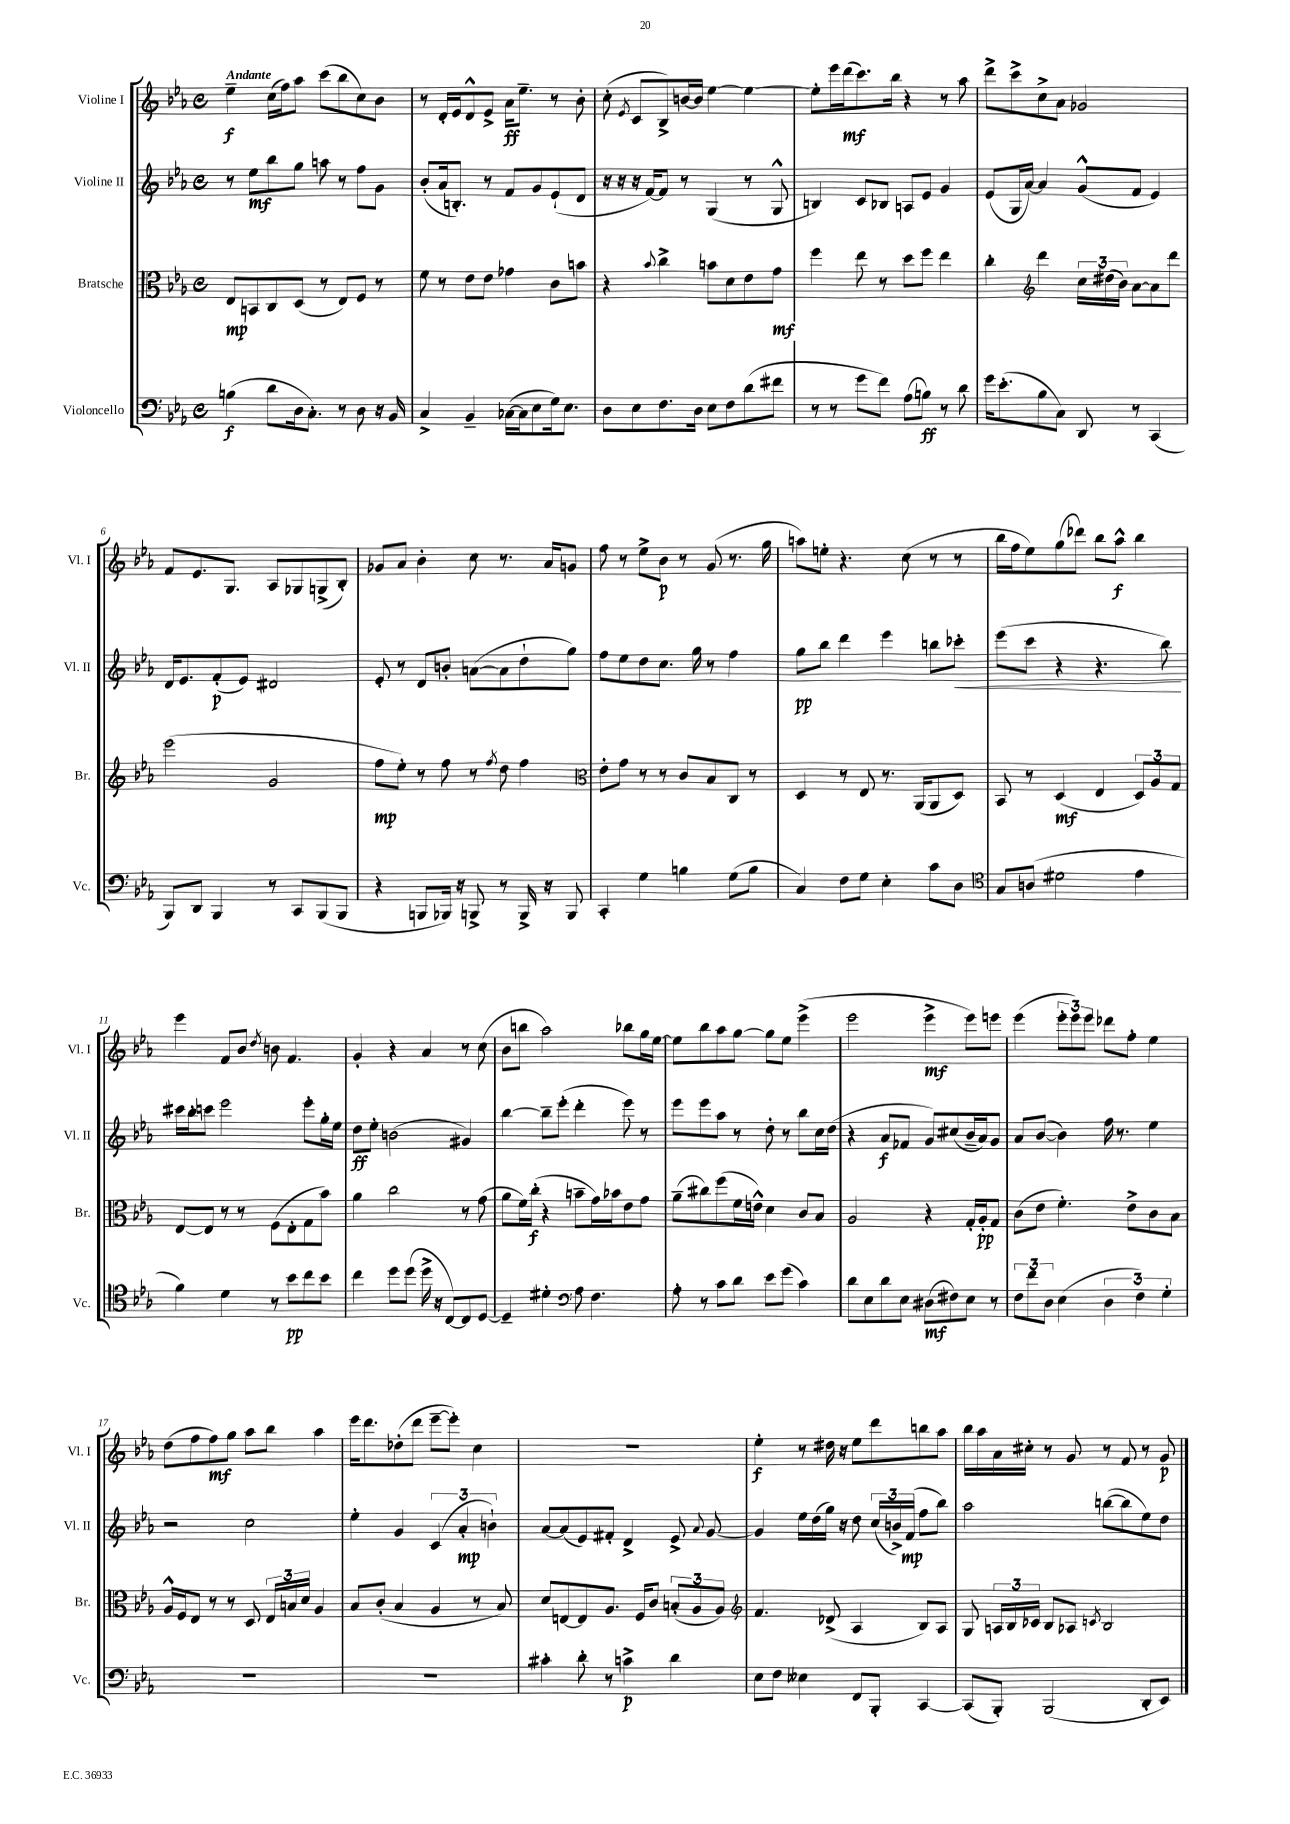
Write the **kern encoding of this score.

**kern	**kern	**kern	**kern
*staff4	*staff3	*staff2	*staff1
*clefF4	*clefC3	*clefG2	*clefG2
*k[b-e-a-]	*k[b-e-a-]	*k[b-e-a-]	*k[b-e-a-]
*M4/4	*M4/4	*M4/4	*M4/4
*met(c)	*met(c)	*met(c)	*met(c)
(4B	8E-	8r	4ee-~
.	8BB	8ee-	.
8d	8C	8bb-	(16cc
.	.	.	16ff)
16D	(8D	8gg	8aa-
8.C')	.	.	.
.	8r	8aa	(8ccc
8r	8E-)	8r	8bb-
8D	8F	8ff	8cc)
16r	8r	8g	8b-
16BB-	.	.	.
=	=	=	=
4C^	8f	(8b-'	8r
.	8r	16a-	16d'
.	.	8.B')	16e-
4BB-~	8e-	.	8d^^
.	8e-	8r	8e-^
([16C-	4g-	8f	16a-
16C-]	.	.	8.ee-~
8E-	.	8g	.
16G)	8c	(8e-`	8r
8.E-	.	.	.
.	8b	8d	8b-'
=	=	=	=
8D	4r	16r	(8cc'
.	.	16r	.
.	.	.	8qe-
8E-	.	16r	8c
.	.	[16f)	.
.	8qqb-	.	.
8.F	4cc^	8f]	8B-^)
.	.	8r	[16b
16D	.	.	16b]
8E-	8b	(4G	[4ee-
8F	8d	.	.
(8d	8e-	8r	4ee-_
8f#	8g	8G^^	.
=	=	=	=
8r	4ff	4B)	8ee-']
8r	.	.	16eee-
.	.	.	(16ddd
8g	8ee-	8c	8.ccc)
8f)	8r	8B-	.
.	.	.	16bb-
(8A-	8dd	8A	4r
8B)	8ff	8e-	.
8r	4ee-	4g	8r
8d	.	.	8aa-
=	=	=	=
16g	4cc'	(8e-	8ddd^
(8.e-'	.	.	.
.	.	16G	8ccc^
.	.	[16a-)	.
*	*clefG2	*	*
8B-	4ddd	4a-]	8cc^
8C)	.	.	8a-
8DD	24cc	(8g^^	2g-
.	(24dd#	.	.
.	24b-)	.	.
8r	[8a-	8f	.
(4CC	8a-]	4e-)	.
.	8ddd	.	.
=	=	=	=
8BBB-)	(2eee-	16d	8f
.	.	8.e-	.
8DD	.	.	8.e-
4BBB-	.	(8f'	.
.	.	.	8.G
.	.	8e-)	.
8r	2g	2d#	8A-
8CC	.	.	8G-
(8BBB-	.	.	(8G^
8BBB-	.	.	8B-')
=	=	=	=
4r	8ff	8e-'	8g-
.	8ee-')	8r	8a-
8BBB	8r	8d	4b-'
16BBB-)	8ff	8b'	.
16r	.	.	.
8BBB^	8r	([8a	8cc
.	8qff	.	.
8r	8dd	8a]	8.r
16BBB^	4ff	8dd`	.
16r	.	.	16a-
8BBB	.	8gg)	8g
=	=	=	=
*	*clefC3	*	*
4CC'	8e-'	8ff	8ff
.	8g	8ee-	8r
4G	8r	8dd	8ee-^
.	8r	8.cc	8b-
4B	8c	.	8r
.	.	16gg	.
.	8B-	8r	(8g
(8G	8C	4ff	8.r
8B	8r	.	.
.	.	.	16gg
=	=	=	=
4C)	4D	8gg	8aa)
.	.	8bb-	8ee'
8F	8r	4ddd	4.r
8G	8E-	.	.
4E-'	8.r	4eee-	.
.	.	.	(8cc
.	(16AA-	.	.
8c	8AA-	8bb	8r
8D	8D)	8ccc-'	8r
=	=	=	=
*clefC4	*	*	*
8G	8BB-	(8eee-	16bb-
.	.	.	16ff
(8A	8r	8ccc	8ee-)
2d#	(4D	4r	(8gg
.	.	.	8ddd-)
.	4E-	4.r	8bb-
.	.	.	8aa-^^
4e-	12D)	.	4bb-
.	12A-	.	.
.	.	8bb-)	.
.	12G	.	.
=	=	=	=
4f)	[8E-	16ccc#	4eee-
.	.	16bb-'	.
.	8E-]	8ccc	.
4d	8r	2eee-	8f
.	8r	.	8b-
.	.	.	8qdd
8r	(8F	.	8b
8b-	8E-'	.	4.f
8cc	8G	8eee-'	.
8b-	8b-)	16gg'	.
.	.	16ee-	.
=	=	=	=
4cc	4a-	8dd	4g'
.	.	8ee-'	.
8dd	2cc	(2b	4r
(8dd	.	.	.
16dd^	.	.	4a-
16r	.	.	.
[8C)	.	.	.
8C]	8r	4g#)	8r
[8D	(8g	.	(8cc
=	=	=	=
4D~]	8a-	[4bb-	8b-
.	16f)	.	8bb
.	(16cc'	.	.
4d#'	4r	8bb-~]	2aa-)
.	.	(8eee-'	.
*clefF4	*	*	*
8A-	8b~	4ddd'	.
4.F	16g)	.	.
.	16b-	.	.
.	8e-	8eee-)	8bb-
.	8g	8r	16gg
.	.	.	[16ee-
=	=	=	=
8A-'	(8a-~	8eee-	8ee-]
8r	8cc#)	8eee-	8bb-
8c	(8ff	8aa-	8aa-
8d	16f	8r	[8gg
.	16e^^)	.	.
8e-	4d	8dd'	8gg]
(8g	.	8r	8ee-
4c)	8c	8bb-	(4eee-^
.	8B-	16cc	.
.	.	(16dd	.
=	=	=	=
8d	2A-	4r	2eee-
8E-	.	.	.
8d	.	8a-	.
8E-	.	8f-	.
(8D#	4r	8g)	4eee-^
8F#)	.	(8cc#	.
8E-	16G'	16b-~	8eee-)
.	16A-'	16a-)	.
8r	8G	8g	8eee
=	=	=	=
12F	(8c	8a-	(4eee-
12f	.	.	.
.	8e-	([8b-	.
12D	.	.	.
(4E-	4.f')	4b-])	12eee-'
.	.	.	12eee-)
.	.	.	12eee-
6D	.	16ff	8ddd-
.	.	8.r	.
.	8e-^	.	8ff'
6F)	.	.	.
.	8c	4ee-	4ee-
6G'	.	.	.
.	8B-	.	.
=	=	=	=
1r	16A-^^	2r	(8dd
.	16F	.	.
.	8E-	.	8ff
.	8r	.	8ff)
.	8r	.	8gg
.	8D	2cc	8aa-
.	24E-	.	8bb-
.	24B	.	.
.	24d	.	.
.	4A-	.	4aa-
=	=	=	=
1r	8B-	4ee-'	16eee-
.	.	.	8.ddd
.	(8c'	.	.
.	4B-	4g	(8dd-'
.	.	.	8ddd
.	4A-	(6c	[8eee-~
.	.	.	8eee-'])
.	.	6a-'	.
.	8r	.	4cc
.	.	6b`)	.
.	8B-)	.	.
=	=	=	=
4c#'	8d	[8a-	1r
.	[8E	(8a-]	.
8d'	8E]	8e-)	.
8r	8.A-	8f#'	.
4c^	.	4d^	.
.	16F	.	.
.	8c	.	.
4d	(12B'	8e-^	.
.	12A-	.	.
.	.	8qqa-	.
.	.	[8g	.
.	12A-)	.	.
=	=	=	=
*	*clefG2	*	*
8E-	4.f	4g]	4ee-'
8F	.	.	.
4E--	.	16ee-	8r
.	.	(16dd	.
.	(8d-^	16gg)	16dd#
.	.	16r	16r
8FF	4A-	8dd	8ee-
8BBB-'	.	(24cc	8ddd
.	.	24b^)	.
.	.	(24f	.
[4CC	8B-)	8ff	8bb
.	8A-	8bb-)	8aa-
=	=	=	=
(8CC]	8G	2aa-	16bb-
.	.	.	16aa-
8BBB-')	24A	.	16a-
.	24B-	.	.
.	.	.	16cc#'
.	24c-	.	.
(2BBB-	8B-	.	8r
.	8A-	.	8g
.	8qc	.	.
.	2B-	([8bb	8r
.	.	8bb]	8f
8DD'	.	8ee-)	8r
8EE-)	.	8dd	8g
==	==	==	==
*-	*-	*-	*-
